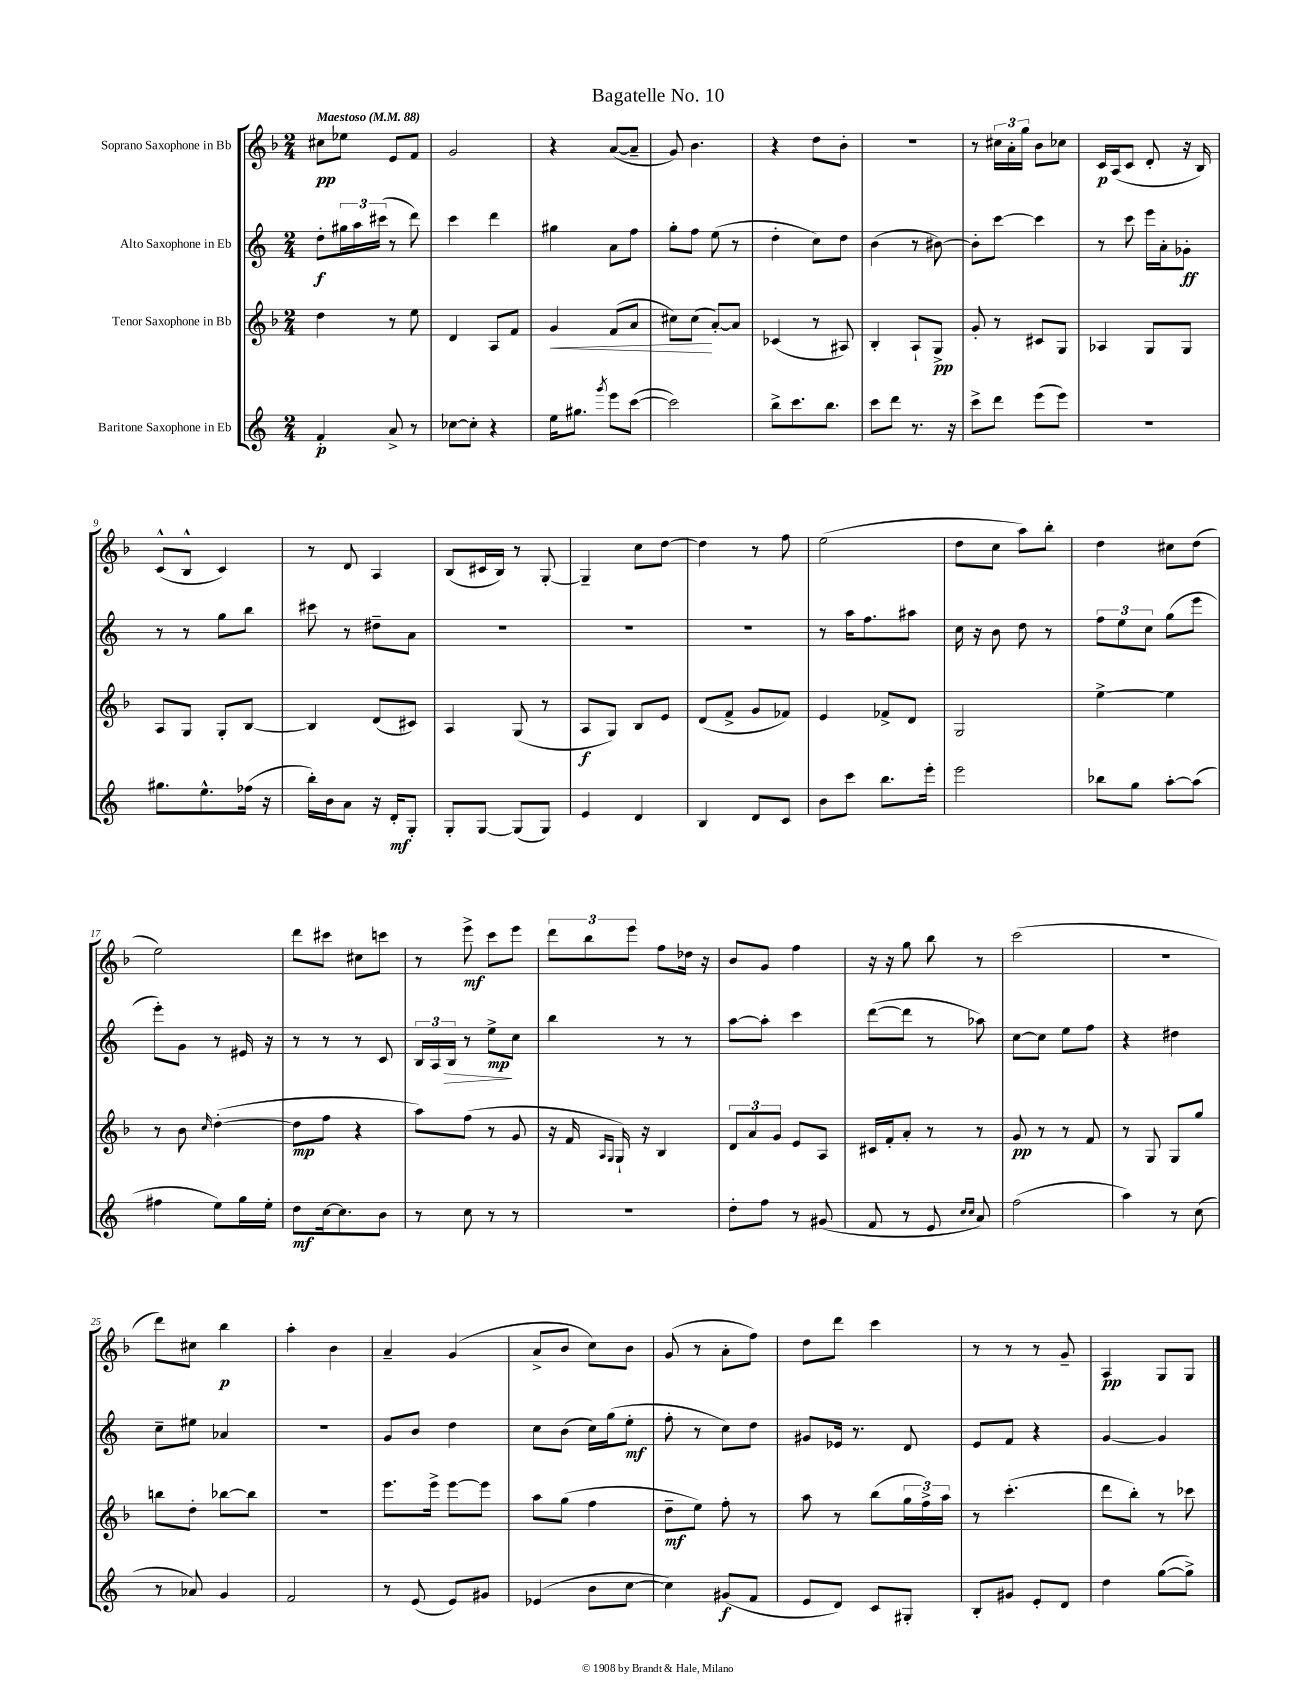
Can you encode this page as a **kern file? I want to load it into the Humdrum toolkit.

**kern	**dynam	**kern	**dynam	**kern	**dynam	**kern	**dynam
*part4	*part4	*part3	*part3	*part2	*part2	*part1	*part1
*staff4	*staff4	*staff3	*staff3	*staff2	*staff2	*staff1	*staff1
*I"Baritone Saxophone in Eb	*	*I"Tenor Saxophone in Bb	*	*I"Alto Saxophone in Eb	*	*I"Soprano Saxophone in Bb	*
*clefG2	*	*clefG2	*	*clefG2	*	*clefG2	*
*k[]	*	*k[b-]	*	*k[]	*	*k[b-]	*
*M2/4	*	*M2/4	*	*M2/4	*	*M2/4	*
*MM88	*	*MM88	*	*MM88	*	*MM88	*
=1	=1	=1	=1	=1	=1	=1	=1
!	!	!	!	!	!	!LO:TX:a:B:t=Maestoso	!
4f'/	p	4dd\	.	8dd'\L	f	8cc#X\L	pp
.	.	.	.	24gg#X\L	.	8ee-X\J	.
.	.	.	.	24aa\	.	.	.
.	.	.	.	(24ccc#X\JJ	.	.	.
8a^/	.	8r	.	8r	.	8e/L	.
8r	.	8ee\	.	8ddd\)	.	8f/J	.
=2	=2	=2	=2	=2	=2	=2	=2
[8cc-X\L	.	4d/	.	4ccc\	.	2g/	.
8cc-'\J]	.	.	.	.	.	.	.
4r	.	8A/L	.	4ddd\	.	.	.
.	.	8f/J	.	.	.	.	.
=3	=3	=3	=3	=3	=3	=3	=3
!	!	!	!LO:HP:b	!	!	!	!
16ee\KL	.	4g/	<	4gg#X\	.	4r	.
8.gg#X\J	.	.	.	.	.	.	.
8qggg/	.	.	.	.	.	.	.
8eee\L	.	(8f/L	.	8a\L	.	([8a/L	.
([8ccc\J	.	8a/J	.	8ff\J	.	8a~/J]	.
=4	=4	=4	=4	=4	=4	=4	=4
2ccc\])	.	8cc#X\L)	.	8gg'\L	.	8g/)	.
.	.	(8cc#\J	.	8ff\J	.	4.b-\	.
.	.	[8a'/L)	[	(8ee\	.	.	.
.	.	8a/J]	.	8r	.	.	.
=5	=5	=5	=5	=5	=5	=5	=5
8bb^\L	.	(4c-X/	.	4dd'\	.	4r	.
8.ccc\	.	.	.	.	.	.	.
.	.	8r	.	8cc\L)	.	8dd\L	.
8.bb\J	.	.	.	.	.	.	.
.	.	8A#X/)	.	8dd\J	.	8b-'\J	.
=6	=6	=6	=6	=6	=6	=6	=6
8ccc\L	.	4B-'/	.	(4b\	.	2r	.
8ddd\J	.	.	.	.	.	.	.
8.r	.	8A`/L	.	8r	.	.	.
.	.	8G^/J	pp	[8b#X\)	.	.	.
16r	.	.	.	.	.	.	.
=7	=7	=7	=7	=7	=7	=7	=7
8ccc^\L	.	8g'/	.	8b#'\L]	.	8r	.
8ddd\J	.	8r	.	[8ccc\J	.	24cc#X\LL	.
.	.	.	.	.	.	24a'\	.
.	.	.	.	.	.	24gg\JJ	.
(8eee\L	.	8c#X/L	.	4ccc\]	.	8b-\L	.
8eee\J)	.	8G/J	.	.	.	8cc-X\J	.
=8	=8	=8	=8	=8	=8	=8	=8
2r	.	4A-X/	.	8r	.	16c/LL	p
.	.	.	.	.	.	(16A/J	.
.	.	.	.	8ccc\	.	8c/J	.
.	.	8G/L	.	16eee\LL	.	8d'/	.
.	.	.	.	16a'\J	.	.	.
.	.	8G/J	.	8g-X'\J	ff	16r	.
.	.	.	.	.	.	16B-/)	.
!!LO:LB:g=z
=9	=9	=9	=9	=9	=9	=9	=9
8.gg#X\L	.	8A/L	.	8r	.	(8c^^/L	.
.	.	8G/J	.	8r	.	8B-^^/J	.
8.ee^^\	.	.	.	.	.	.	.
.	.	8G'/L	.	8gg\L	.	4c/)	.
(16ff-X\Jk	.	[8B-/J	.	8bb\J	.	.	.
16r	.	.	.	.	.	.	.
=10	=10	=10	=10	=10	=10	=10	=10
16bb'\LL)	.	4B-/]	.	8ccc#X\	.	8r	.
16b\J	.	.	.	.	.	.	.
8a\J	.	.	.	8r	.	8d/	.
16r	.	(8d/L	.	8dd#X~\L	.	4A/	.
16d'/KL	mf	.	.	.	.	.	.
8G'/J	.	8c#X/J)	.	8a\J	.	.	.
=11	=11	=11	=11	=11	=11	=11	=11
8G'/L	.	4A/	.	2r	.	(8B-/L	.
[8G/J	.	.	.	.	.	16c#X/L	.
.	.	.	.	.	.	16B-/JJ)	.
(8G/L]	.	(8G/	.	.	.	8r	.
8G/J)	.	8r	.	.	.	[8G'/	.
=12	=12	=12	=12	=12	=12	=12	=12
4e/	.	8A/L	f	2r	.	4G~/]	.
.	.	8G/J)	.	.	.	.	.
4d/	.	8B-/L	.	.	.	8cc\L	.
.	.	8e/J	.	.	.	[8dd\J	.
=13	=13	=13	=13	=13	=13	=13	=13
4B/	.	(8d/L	.	2r	.	4dd\]	.
.	.	8f^/J	.	.	.	.	.
8d/L	.	8g/L	.	.	.	8r	.
8c/J	.	8f-X/J)	.	.	.	8ff\	.
=14	=14	=14	=14	=14	=14	=14	=14
8b\L	.	4e/	.	8r	.	(2ee\	.
8ccc\J	.	.	.	16aa\KL	.	.	.
.	.	.	.	8.ff\	.	.	.
8.bb\L	.	8f-X^/L	.	.	.	.	.
.	.	8d/J	.	8aa#X\J	.	.	.
16eee'\Jk	.	.	.	.	.	.	.
=15	=15	=15	=15	=15	=15	=15	=15
2eee\	.	2G/	.	16cc\	.	8dd\L	.
.	.	.	.	16r	.	.	.
.	.	.	.	8b\	.	8cc\J	.
.	.	.	.	8dd\	.	8aa\L)	.
.	.	.	.	8r	.	8bb-'\J	.
=16	=16	=16	=16	=16	=16	=16	=16
8bb-X\L	.	[4ee^\	.	12ff\L	.	4dd\	.
.	.	.	.	12ee\	.	.	.
8gg\J	.	.	.	.	.	.	.
.	.	.	.	12cc\J	.	.	.
[8aa'\L	.	4ee\]	.	(8gg\L	.	8cc#X\L	.
(8aa\J]	.	.	.	8eee\J	.	(8dd\J	.
!!LO:LB:g=z
=17	=17	=17	=17	=17	=17	=17	=17
4ff#X\	.	8r	.	8eee'\L)	.	2ee\)	.
.	.	8b-\	.	8g\J	.	.	.
.	.	16qqcc/	.	.	.	.	.
8ee\L)	.	([4dd'\	.	8r	.	.	.
16gg\L	.	.	.	16e#X/	.	.	.
16ee'\JJ	.	.	.	16r	.	.	.
=18	=18	=18	=18	=18	=18	=18	=18
8dd\L	mf	8dd\L]	mp	8r	.	8ddd\L	.
[16cc\k	.	8ff\J	.	8r	.	8ccc#X\J	.
8.cc\]	.	.	.	.	.	.	.
.	.	4r	.	8r	.	8cc#X\L	.
8b\J	.	.	.	8c/	.	8cccn\J	.
=19	=19	=19	=19	=19	=19	=19	=19
8r	.	8aa\L)	.	24B/LL	.	8r	.
.	.	.	.	24A/	.	.	.
!	!	!	!	!	!LO:HP:b	!	!
.	.	.	.	24B/JJ	>	.	.
8cc\	.	(8ff\J	.	8r	.	8eee^\	mf
8r	.	8r	.	8ee^\L	mp	8ccc\L	.
8r	.	8g/	.	8cc\J	]	8eee\J	.
=20	=20	=20	=20	=20	=20	=20	=20
2r	.	16r	.	4bb\	.	12ddd\L	.
.	.	16f/	.	.	.	.	.
.	.	.	.	.	.	12bb-\	.
.	.	16qqA/LL	.	.	.	.	.
.	.	16qqG/JJ	.	.	.	.	.
.	.	16G`/)	.	.	.	.	.
.	.	.	.	.	.	12eee\J	.
.	.	16r	.	.	.	.	.
.	.	4B-/	.	8r	.	8ff\L	.
.	.	.	.	8r	.	16dd-X\Jk	.
.	.	.	.	.	.	16r	.
=21	=21	=21	=21	=21	=21	=21	=21
8dd'\L	.	12d/L	.	[8aa\L	.	8b-/L	.
.	.	12a/	.	.	.	.	.
8ff\J	.	.	.	8aa'\J]	.	8g/J	.
.	.	12g/J	.	.	.	.	.
8r	.	8e/L	.	4ccc\	.	4ff\	.
(8g#X/	.	8A/J	.	.	.	.	.
=22	=22	=22	=22	=22	=22	=22	=22
8f/	.	16c#X/LL	.	([8ddd\L	.	16r	.
.	.	16f'/J	.	.	.	16r	.
8r	.	8a'/J	.	8ddd\J]	.	8gg\	.
8e/	.	8r	.	8r	.	8bb-\	.
16qqcc/LL	.	.	.	.	.	.	.
16qqcc/JJ	.	.	.	.	.	.	.
8a/)	.	8r	.	8aa-X\)	.	8r	.
=23	=23	=23	=23	=23	=23	=23	=23
(2ff\	.	8g/	pp	[8cc\L	.	(2ccc\	.
.	.	8r	.	8cc\J]	.	.	.
.	.	8r	.	8ee\L	.	.	.
.	.	8f/	.	8ff\J	.	.	.
=24	=24	=24	=24	=24	=24	=24	=24
4aa\)	.	8r	.	4r	.	2r	.
.	.	8G/	.	.	.	.	.
8r	.	8G/L	.	4dd#X\	.	.	.
(8cc\	.	8gg/J	.	.	.	.	.
!!LO:LB:g=z
=25	=25	=25	=25	=25	=25	=25	=25
8r	.	8bbn\L	.	8cc~\L	.	8ddd\L)	.
8a-X/)	.	8dd'\J	.	8ee#X\J	.	8cc#X\J	.
4g/	.	[8bb-X\L	.	4a-X/	.	4bb-\	p
.	.	8bb-\J]	.	.	.	.	.
=26	=26	=26	=26	=26	=26	=26	=26
2f/	.	2r	.	2r	.	4aa'\	.
.	.	.	.	.	.	4b-\	.
=27	=27	=27	=27	=27	=27	=27	=27
8r	.	8.eee\L	.	8g/L	.	4a~/	.
(8e/	.	.	.	8b/J	.	.	.
.	.	16eee^\Jk	.	.	.	.	.
8e/L)	.	[8eee\L	.	4dd\	.	(4g/	.
8g#X/J	.	8eee\J]	.	.	.	.	.
=28	=28	=28	=28	=28	=28	=28	=28
(4e-X/	.	8aa\L	.	8cc\L	.	8a^/L	.
.	.	(8gg\J	.	(8b\J	.	8b-/J	.
8b\L	.	4ff\	.	16cc\LL)	.	8cc\L)	.
.	.	.	.	(16gg\J	.	.	.
[8cc\J	.	.	.	8ee'\J	mf	8b-\J	.
=29	=29	=29	=29	=29	=29	=29	=29
4cc\])	.	8dd~\L	mf	8ff'\	.	(8g/	.
.	.	8ee\J)	.	8r	.	8r	.
(8g#X/L	f	8ff'\	.	8cc\L)	.	8a'\L	.
8f/J	.	8r	.	8dd\J	.	8ff\J)	.
=30	=30	=30	=30	=30	=30	=30	=30
8e/L	.	8aa\	.	8g#X/L	.	8dd\L	.
8d/J)	.	8r	.	16e-X/Jk	.	8ddd\J	.
.	.	.	.	8.r	.	.	.
8c/L	.	(8bb-\L	.	.	.	4ccc\	.
8G#X'/J	.	24gg\L	.	8d/	.	.	.
.	.	24ff^\)	.	.	.	.	.
.	.	24aa\JJ	.	.	.	.	.
=31	=31	=31	=31	=31	=31	=31	=31
8B'/L	.	8r	.	8e/L	.	8r	.
8g#X/J	.	(4.ccc'\	.	8f/J	.	8r	.
8e'/L	.	.	.	4r	.	8r	.
8d/J	.	.	.	.	.	8g~/	.
=32	=32	=32	=32	=32	=32	=32	=32
4dd\	.	8ddd\L	.	[4g/	.	4A/	pp
.	.	8bb-'\J)	.	.	.	.	.
([8gg\L	.	8r	.	4g/]	.	8G/L	.
8gg^\J])	.	8ccc-X\	.	.	.	8G/J	.
==	==	==	==	==	==	==	==
*-	*-	*-	*-	*-	*-	*-	*-
